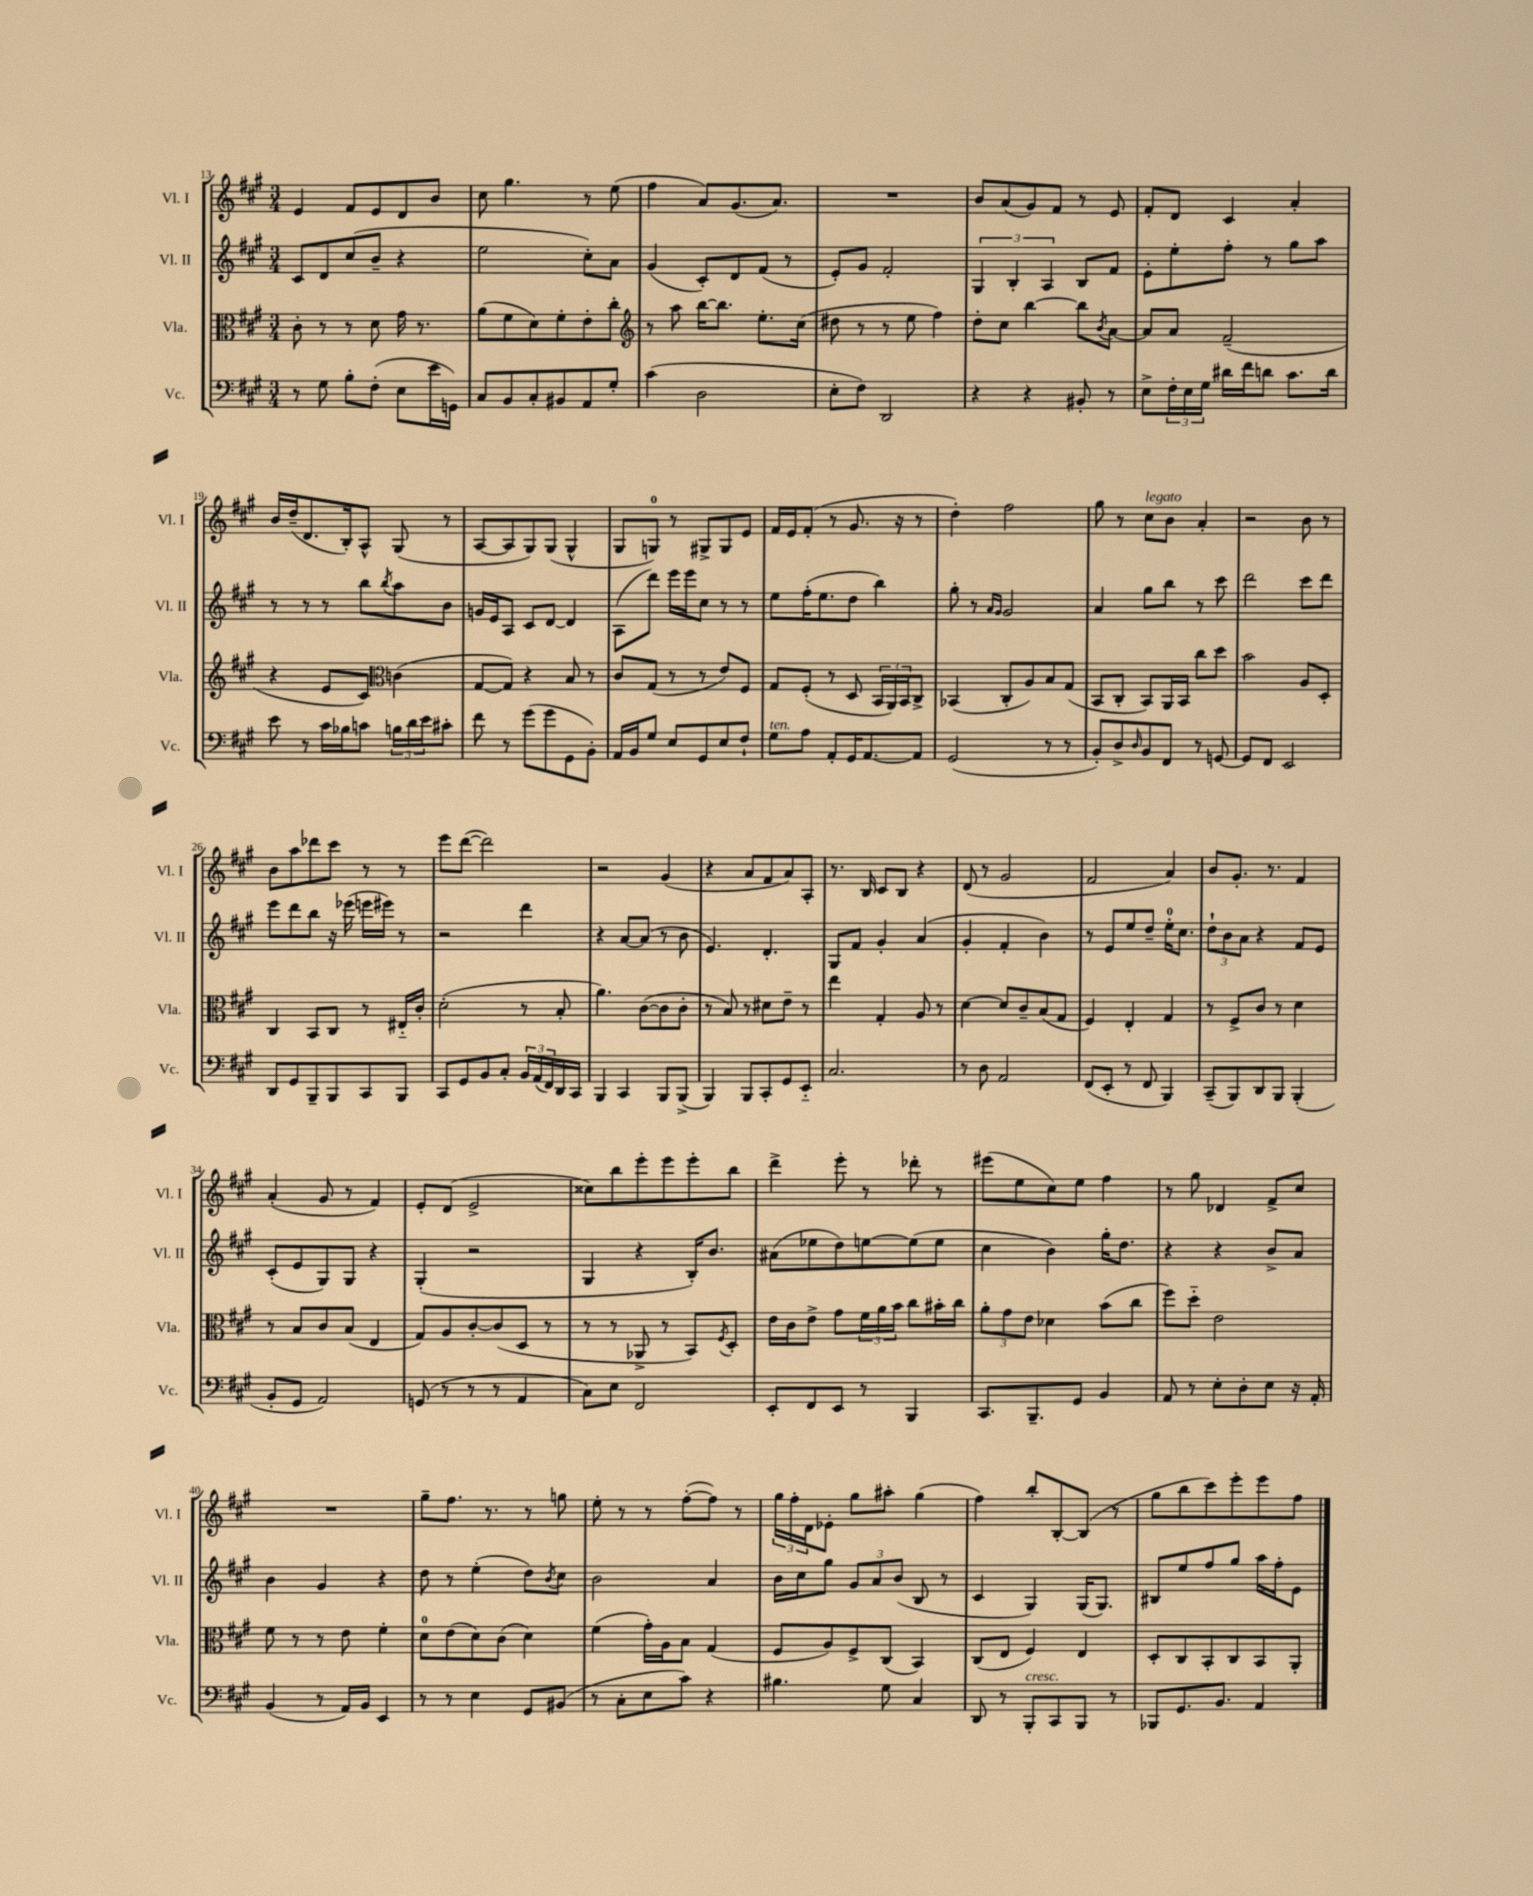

**kern	**kern	**kern	**kern
*staff4	*staff3	*staff2	*staff1
*clefF4	*clefC3	*clefG2	*clefG2
*k[f#c#g#]	*k[f#c#g#]	*k[f#c#g#]	*k[f#c#g#]
*M3/4	*M3/4	*M3/4	*M3/4
8r	8c#'	8c#	4e
8G#	8r	8d	.
8B'	8r	(8cc#	8f#
(8F#'	8d	8b~	8e
8E	16g#	4r	8d
.	8.r	.	.
16e	.	.	8b
16GG)	.	.	.
=	=	=	=
8C#	(8a	2ee	8cc#
8BB	8f#	.	4.gg#
8C#'	8d)	.	.
8BB#	8f#'	.	.
8AA	8e'	8cc#')	8r
8G#'	8cc#'	8a	(8ee
=	=	=	=
*	*clefG2	*	*
(4c#	8r	(4g#	4ff#
.	8aa	.	.
2D	[16bb	8c#')	8a)
.	8.bb]	.	.
.	.	8d	(8.g#
.	8.ee'	(8f#	.
.	.	.	8.a)
.	.	8r	.
.	(16cc#	.	.
=	=	=	=
8E'	8dd#	8e')	2.r
8F#)	8r	8g#	.
2DD	8r	2f#'	.
.	8ee	.	.
.	4ff#)	.	.
=	=	=	=
4r	8dd'	6G#	8b
.	8cc#	.	(8a
.	.	6B'	.
4r	[4bb	.	8g#)
.	.	6A	.
.	.	.	8f#
8BB#'	8bb]	8B	8r
.	8qb	.	.
8r	[8a	8f#	8e
=	=	=	=
8E^	8a]	8e'	8f#'
24F#'	8a	8ee'	8d
24E	.	.	.
24G#	.	.	.
16d#	(2f#~	8ff#'	4c#
16f#	.	.	.
8d	.	8r	.
8.c#	.	8gg#	4a'
.	.	8aa	.
16d	.	.	.
=	=	=	=
8e	4r	8r	16b
.	.	.	(16dd~
8r	.	8r	8.d
16c#	8e	8r	.
16B-	.	.	16B')
8c	8c#)	8bb	8A^^
*	*clefC3	*	*
.	.	8qbb	.
24B	(4c	8aa	(8G#
24d	.	.	.
24e	.	.	.
8c#'	.	8b	8r
=	=	=	=
8f#	[8G#	16g	[8A
.	.	16e	.
8r	8G#])	8A	8A]
(8g#	4r	8c#	8G#)
8g#	.	[8d	(8G#
8GG#	8B	4d]	4G#^^
8BB')	8r	.	.
=	=	=	=
16AA	8c#	(8A	8G#
16BB	.	.	.
8G#	(8G#	8ddd)	8G)
8E	8r	16eee	8r
.	.	16eee	.
8GG#	8r	8cc#	8G#^
8E	8e)	8r	8G#
8F#`	8F#	8r	8e
=	=	=	=
8G#	8G#	8ee	16f#
.	.	.	16e
8A	(8F#'	(16ff#'	(8f#'
.	.	8.ee	.
8AA'	8r	.	8r
16GG#	8D	8dd	8.g#
[8.AA	.	.	.
.	24BB	4bb)	.
.	24AA)	.	.
.	.	.	16r
.	24BB	.	.
8AA]	8C#^	.	8r
=	=	=	=
(2GG#	(4BB-	8gg#'	4dd')
.	.	8r	.
.	.	16qqa	.
.	.	16qqg#	.
.	8C#'	2g#	2ff#
.	8A)	.	.
8r	8B	.	.
8r	(8G#	.	.
=	=	=	=
8BB')	8BB	4a	8gg#
8D^	8C#'	.	8r
16qqD	.	.	.
8BB	8BB)	8gg#	8cc#
8FF#	16AA	8bb	8b
.	16BB	.	.
8r	8cc#	8r	4a'
[8GG	8dd	8ccc#	.
=	=	=	=
8GG]	2b	2ddd	2r
8FF#	.	.	.
2EE	.	.	.
.	8A	8ccc#	8b
.	8D'	8ddd	8r
=	=	=	=
8DD	4C#	8eee	8b
8GG#	.	8ddd	8aa
8BBB~	8BB	8bb	8ddd-
8BBB	8C#	16r	8ccc#
.	.	(16eee-	.
8CC#	8r	16eee	8r
.	.	16eee#)	.
8BBB	16E#'~	8r	8r
.	16c#'	.	.
=	=	=	=
8CC#	(2d'	2r	8eee
8GG#	.	.	([8ddd
8BB	.	.	2ddd])
8C#'	.	.	.
24BB	8r	4ddd	.
(24AA	.	.	.
24FF#)	.	.	.
16DD	8B'	.	.
16CC#	.	.	.
=	=	=	=
4BBB	4.a)	4r	2r
4CC#	.	[8a	.
.	([8c#	(8a]	.
8BBB	8c#]	8r	(4g#
(8BBB^	8c#'	8b	.
=	=	=	=
4BBB)	8r	4.e)	4r
.	8B)	.	.
8BBB	8r	.	8a
8CC#'	8d#	4.d'	8f#
8GG#	8e~	.	8a)
8EE'~	8r	.	8A'
=	=	=	=
2.C#	4ee	8G#	8.r
.	.	8f#	.
.	.	.	16B
.	4G#'	4g#'	8c#
.	.	.	8B
.	8A	(4a	4r
.	8r	.	.
=	=	=	=
8r	[4d	4g#'	(8d
8D	.	.	8r
2AA	8d]	4f#'	2g#
.	8c#~	.	.
.	(8B	4b)	.
.	8G#	.	.
=	=	=	=
(8FF#	4F#)	8r	2f#
8EE'	.	8e	.
8r	4E'	8ee	.
8FF#	.	8dd~	.
4BBB)	4G#	16ee'	4a)
.	.	8.cc#	.
=	=	=	=
(8CC#~	8r	12dd`	8b
.	.	12b	.
8BBB)	8F#^	.	8.g#'
.	.	12a	.
8DD	8c#	4r	.
.	.	.	8.r
8BBB	8r	.	.
(4BBB'	4d	8f#	4f#
.	.	8e	.
=	=	=	=
8BB'	8r	(8c#'	(4a'
8GG#	8B	8e	.
2AA)	8c#	8G#)	8g#
.	(8B	8G#	8r
.	4E	4r	4f#)
=	=	=	=
(8GG	8G#)	(4G#'	8e'
8r	8A	.	(8d
8r	[8c#'	2r	2e^
8r	(8c#]	.	.
4AA	8D	.	.
.	8r	.	.
=	=	=	=
8C#)	8r	4G#	8cc##)
8E	8r	.	8bb
2FF#	8AA-^	4r	8eee'
.	8r	.	8eee
.	8BB)	16B')	8eee'
.	.	8.b	.
.	8qF#	.	.
.	8D'	.	8bb
=	=	=	=
8EE'	16e	(8a#	4ddd^
.	16c#	.	.
8FF#	8e^	8ee-	.
8EE	8g#	8dd)	8eee'
8r	24f#	[8ee	8r
.	24a	.	.
.	24b	.	.
4BBB	8cc#	(8ee]	8ddd-'
.	16b#'	8ee	8r
.	16cc#	.	.
=	=	=	=
8.CC#	12a'	4cc#	(8eee#
.	12g#	.	.
.	.	.	8ee
.	12e	.	.
8.BBB~	.	.	.
.	4d-	4b)	8cc#)
8GG#	.	.	8ee
4BB	(8b	16gg#'	4ff#
.	.	8.dd	.
.	8cc#	.	.
=	=	=	=
8AA	8ff#)	4r	8r
8r	8dd'~	.	8gg#
8E'	2e	4r	4d-
8D'	.	.	.
8E	.	8b^	8f#^
16r	.	8a	8cc#
16AA'	.	.	.
=	=	=	=
(4BB	8f#	4b	2.r
.	8r	.	.
8r	8r	4g#	.
16AA)	8e	.	.
16BB	.	.	.
4EE	4f#'	4r	.
=	=	=	=
8r	8d	8dd	8gg#~
8r	(8e	8r	8.ff#
4E	8d)	(4ee'	.
.	.	.	8.r
.	(8c#	.	.
8GG#	4d)	8dd)	8r
.	.	8qb	.
(8BB#	.	8cc#	8gg
=	=	=	=
8r	(4f#	2b	8ee'
8C#'	.	.	8r
8E	16g#')	.	8r
.	16A	.	.
8c#)	8B	.	([8ff#'
4r	(4G#	4a	8ff#])
.	.	.	8r
=	=	=	=
4.B#	8F#	16b	24gg#
.	.	.	24ff#'
.	.	16cc#	.
.	.	.	24d
.	8A)	8gg#	8e-'
.	8F#^	12g#	8gg#
.	.	12a	.
8G#	(8C#	.	8aa#'
.	.	(12b	.
4C#	4BB)	8B	(4gg#
.	.	8r	.
=	=	=	=
8DD	(8C#	4c#	4ff#)
8r	8E	.	.
8BBB'	4F#)	4G#)	8bb'
8CC#	.	.	[8B'
8BBB	4E	(16G#	(8B]
.	.	8.G#)	.
8r	.	.	8r
=	=	=	=
8BBB-	8D'	8B#	8gg#
8.GG#	8C#	8ee	8bb
.	8BB'	8ff#	8ccc#)
8.BB	.	.	.
.	8C#	8gg#	8eee'
4AA	8BB	16aa	8eee
.	.	16ff#'	.
.	8AA'	8e	8ff#
==	==	==	==
*-	*-	*-	*-
